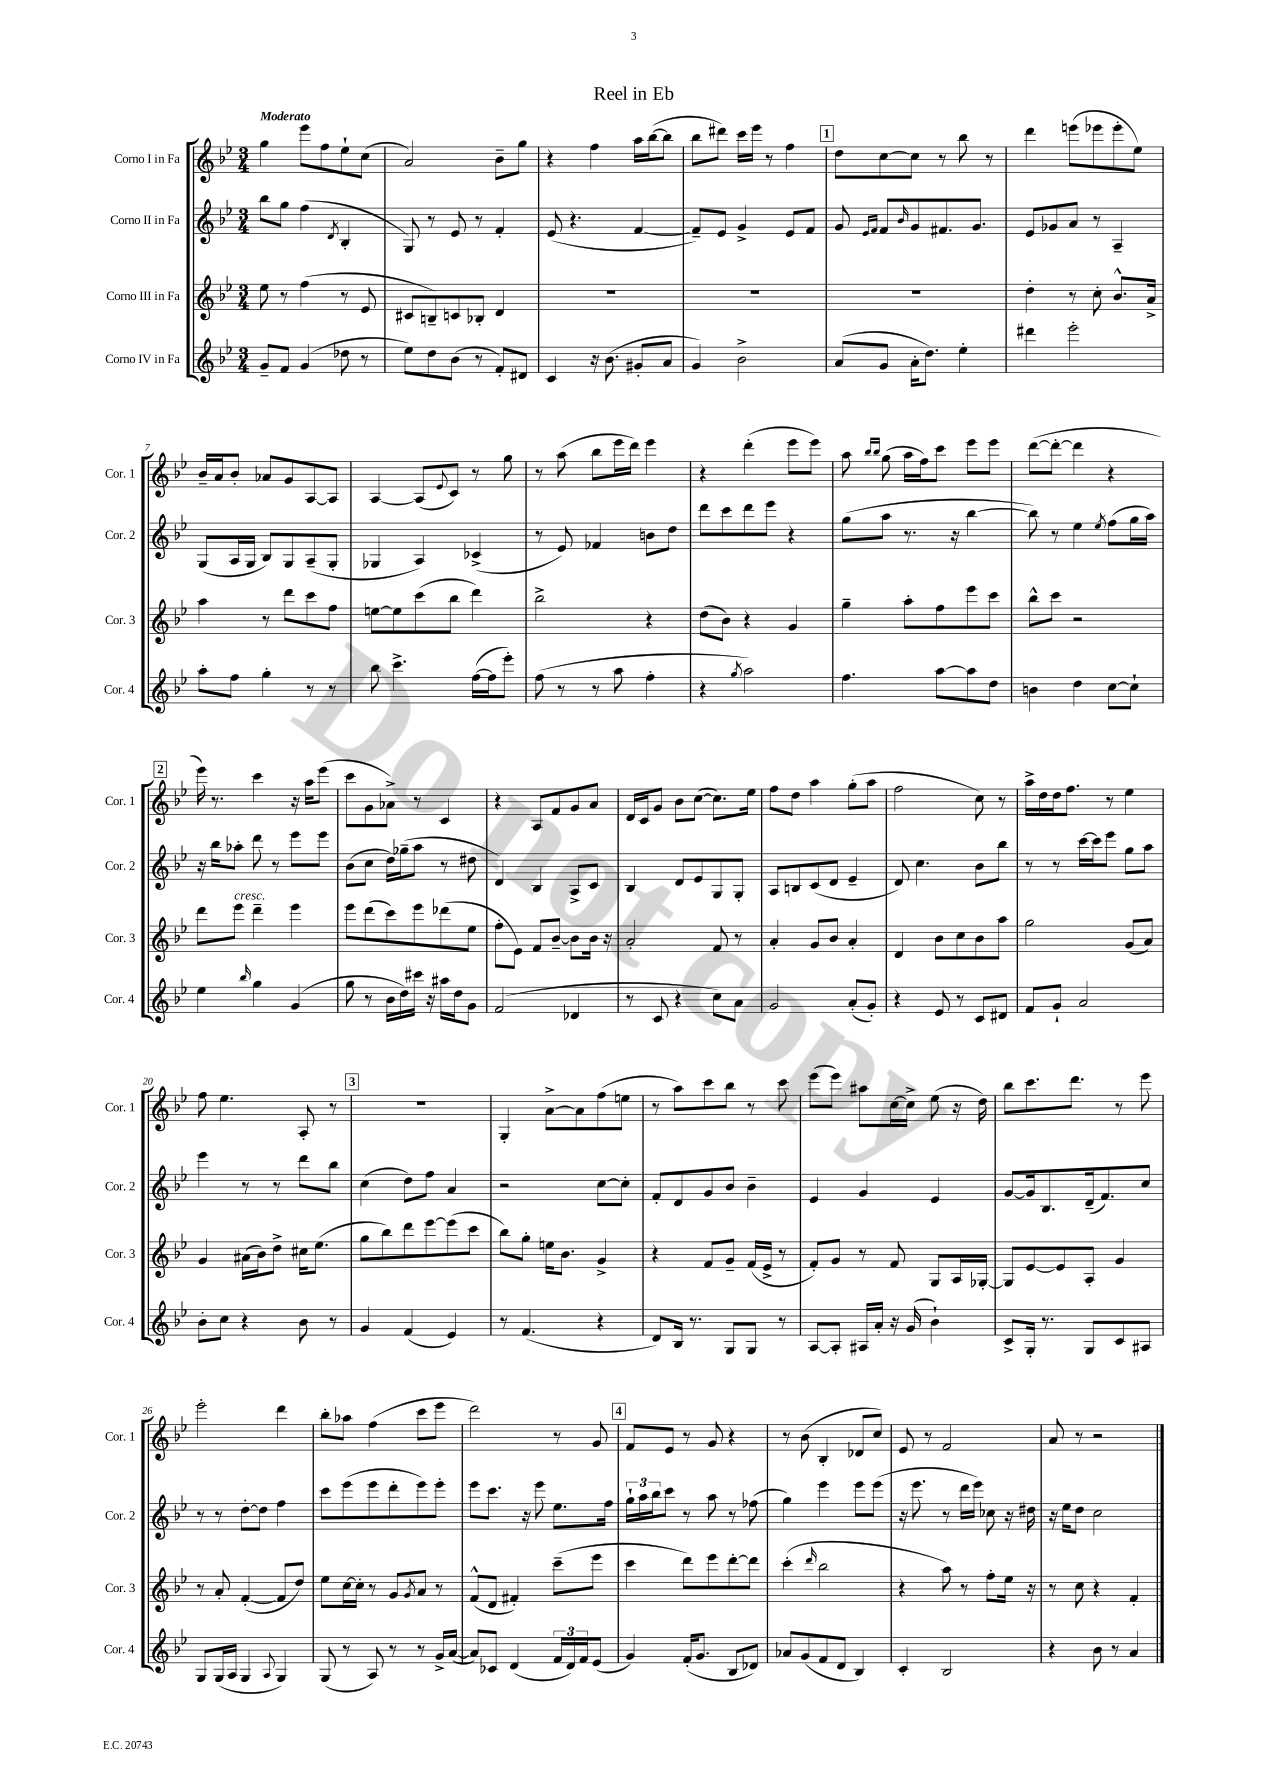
\header { title = "Reel in Eb" }
<<
\new StaffGroup <<
\new Staff = "s0" \with { instrumentName = "Corno I in Fa" shortInstrumentName = "Cor. 1" } {
    \clef treble \key bes \major \numericTimeSignature \time 3/4 \tempo "Moderato"
    g''4 ees'''8 f''8 ees''8-! c''8( |
    a'2) bes'8-- g''8 |
    r4 f''4 a''16 bes''16~( bes''8 |
    bes''8 dis'''8) c'''16 ees'''16 r8 f''4 |
    \mark \markup { \box "1" } d''8 c''8~ c''8 r8 bes''8 r8 |
    d'''4 e'''8( ees'''8 ees'''8-. ees''8) |
    bes'16-- a'16 bes'8-. aes'8 g'8 a8~ a8 |
    a4~ a8( \appoggiatura { ees'8 } c'8) r8 g''8 |
    r8 a''8( bes''8 ees'''16 d'''16) ees'''4 |
    r4 d'''4-.( ees'''8 ees'''8) |
    a''8 \grace { bes''16 bes''16 } g''8( a''16 f''16) c'''8 ees'''8 ees'''8 |
    d'''8~( d'''8~-. d'''4 r4 |
    \mark \markup { \box "2" } ees'''16) r8. c'''4 r16 a''16 ees'''8( |
    c'''8 g'8 aes'8->) r8 c'4 |
    r4 a8 f'8 g'8 a'8 |
    d'16 c'16 g'8 bes'8 c''8~( c''8.) ees''16 |
    f''8 d''8 a''4 g''8-.( a''8 |
    f''2 c''8) r8 |
    a''16-> d''16 d''16 f''8. r8 ees''4 |
    f''8 ees''4. a8-. r8 |
    \mark \markup { \box "3" } R2. |
    g4-. a'8~-> a'8 f''8( e''8 |
    r8 a''8) c'''8 bes''8 r8 c'''8 |
    ees'''8( ees'''8) ais''8 c''16~ c''16-> ees''8( r16 d''16) |
    bes''8 c'''8. d'''8. r8 ees'''8 |
    ees'''2-. d'''4 |
    bes''8-. aes''8 f''4( c'''8 ees'''8 |
    d'''2) r8 g'8 |
    \mark \markup { \box "4" } f'8 ees'8 r8 g'8 r4 |
    r8 bes'8( bes4-. des'8 c''8) |
    ees'8 r8 f'2 |
    a'8 r8 r2 \bar "|." |
}
\new Staff = "s1" \with { instrumentName = "Corno II in Fa" shortInstrumentName = "Cor. 2" } {
    \clef treble \key bes \major \numericTimeSignature \time 3/4
    bes''8 g''8 f''4( \acciaccatura { d'8 } bes4-. |
    g8) r8 ees'8 r8 f'4-. |
    ees'8( r4. f'4~ |
    f'8--) ees'8 g'4-> ees'8 f'8 |
    \mark \markup { \box "1" } g'8 \grace { ees'16 f'16 } f'8 \grace { bes'16 } g'8 fis'8. g'8. |
    ees'8 ges'8 a'8 r8 a4-- |
    g8( a16 g16 bes8) g8 a8--( g8-. |
    ges4 a4) ces'4->( |
    r8 ees'8) fes'4 b'8 d''8 |
    d'''8 c'''8 d'''8 ees'''8 r4 |
    g''8( a''8 r8. r16 bes''4~ |
    bes''8) r8 ees''4 \acciaccatura { ees''8 } f''8( g''16 a''16) |
    \mark \markup { \box "2" } r16 bes''16 aes''8-. d'''8 r8 ees'''8 ees'''8 |
    bes'8( c''8 d''16) ges''16--( a''8 r8 dis''8 |
    d'4) bes4 a8-> c'8 |
    bes4 d'8 ees'8 g8 g8-. |
    a8 b8 c'8( d'8 ees'4-- |
    d'8) c''4. bes'8 bes''8 |
    r8 r8 c'''16~ c'''16 ees'''8 g''8 a''8 |
    ees'''4 r8 r8 d'''8 bes''8 |
    \mark \markup { \box "3" } c''4( d''8) f''8 a'4 |
    r2 c''8~ c''8-. |
    f'8-. d'8 g'8 bes'8 bes'4-- |
    ees'4 g'4 ees'4 |
    g'8~ g'16 bes8. d'16--( f'8.) c''8 |
    r8 r8 d''8~-. d''8 f''4 |
    c'''8 ees'''8( ees'''8 d'''8-. ees'''8) ees'''8-. |
    ees'''8 c'''8. r16 ees'''8 ees''8. f''16 |
    \mark \markup { \box "4" } \tuplet 3/2 { g''16-! a''16 bes''16 } c'''8 r8 a''8 r8 fes''8( |
    g''4) ees'''4 ees'''8 ees'''8( |
    r16 ees'''8. r8 d'''16 ees'''16) ces''8 r16 dis''16 |
    r16 ees''16 d''8 c''2 \bar "|." |
}
\new Staff = "s2" \with { instrumentName = "Corno III in Fa" shortInstrumentName = "Cor. 3" } {
    \clef treble \key bes \major \numericTimeSignature \time 3/4
    ees''8 r8 f''4( r8 ees'8 |
    cis'8 b8--) c'8 bes8-. d'4 |
    R2. |
    R2. |
    \mark \markup { \box "1" } R2. |
    d''4-. r8 c''8-. bes'8.-^ a'16-> |
    a''4 r8 d'''8 c'''8 f''8 |
    e''8~ e''8 c'''8( bes''8 d'''4) |
    bes''2-> r4 |
    d''8( bes'8) r4 g'4 |
    g''4-- a''8-. f''8 ees'''8 c'''8 |
    bes''8-^ c'''8 r2 |
    \mark \markup { \box "2" } d'''8 ees'''8^\markup { \italic "cresc." } d'''4-- ees'''4 |
    ees'''8 d'''8( c'''8) ees'''8 des'''8( ees''8 |
    f''8-. ees'8) f'8 bes'8~-- bes'8 bes'16 r16 |
    a'2-. f'8 r8 |
    a'4-. g'8 bes'8 a'4-. |
    d'4 bes'8 c''8 bes'8 a''8 |
    g''2 g'8( a'8) |
    g'4 ais'16( bes'16) d''8-> cis''16 ees''8.( |
    \mark \markup { \box "3" } g''8 bes''8) d'''8 ees'''8~ ees'''8( c'''8 |
    bes''8) g''8-. e''16 bes'8. g'4-> |
    r4 f'8 g'8-- f'16( ees'16-> r8 |
    f'8-.) g'8 r8 f'8 g8 a16 ges16~-. |
    ges8 ees'8~ ees'8 a8-. g'4 |
    r8 a'8-. f'4~-.( f'8 d''8) |
    ees''8 c''16~ c''16-. r8 g'8 \acciaccatura { g'8 } a'8 r8 |
    f'8-^( d'8 fis'4-.) c'''8--( ees'''8 |
    \mark \markup { \box "4" } c'''4 d'''8) ees'''8 d'''8~-. d'''8 |
    c'''4-.( \grace { d'''16 } bes''2 |
    r4 a''8) r8 f''8-. ees''16 r16 |
    r8 c''8 r4 f'4-. \bar "|." |
}
\new Staff = "s3" \with { instrumentName = "Corno IV in Fa" shortInstrumentName = "Cor. 4" } {
    \clef treble \key bes \major \numericTimeSignature \time 3/4
    g'8-- f'8 g'4( des''8 r8 |
    ees''8) d''8 bes'8( r8 f'8-.) dis'8 |
    c'4 r16 bes'8.( gis'8-. a'8 |
    g'4) bes'2-> |
    \mark \markup { \box "1" } a'8( g'8 a'16-. d''8.) ees''4-. |
    dis'''4 ees'''2-. |
    a''8-. f''8 g''4-. r8 r8 |
    bes''8 c'''4.-> f''16~( f''16 ees'''8-.) |
    f''8( r8 r8 a''8 f''4-. |
    r4 \acciaccatura { g''8 } a''2) |
    f''4. a''8~ a''8 d''8 |
    b'4 d''4 c''8~ c''8-! |
    \mark \markup { \box "2" } ees''4 \grace { bes''16 } g''4 g'4( |
    g''8 r8 bes'16 d''16) cis'''16 r16 ais''16 d''16 g'8 |
    f'2( des'4 |
    r8 c'8 r4 c''8) a'8 |
    g'2 a'8-.( g'8-.) |
    r4 ees'8 r8 c'8 dis'8 |
    f'8 g'8-! a'2 |
    bes'8-. c''8 r4 bes'8 r8 |
    \mark \markup { \box "3" } g'4 f'4( ees'4) |
    r8 f'4.( r4 |
    d'8) bes16 r8. g8 g8 r8 |
    a8~ a8-. ais16 a'16-. r16 g'16( bes'4-!) |
    c'8-> g16-. r8. g8 c'8 ais8 |
    g8 g16( a16 g4 \appoggiatura { a8 } g4) |
    g8( r8 a8) r8 r8 g'16-> a'16~( |
    a'8) ces'8 d'4( \tuplet 3/2 { f'16 d'16) f'16 } ees'8( |
    \mark \markup { \box "4" } g'4) f'16-.( g'8. bes8 des'8) |
    aes'8 g'8( f'8 d'8 bes4) |
    c'4-. bes2 |
    r4 bes'8 r8 a'4 \bar "|." |
}
>>
>>
